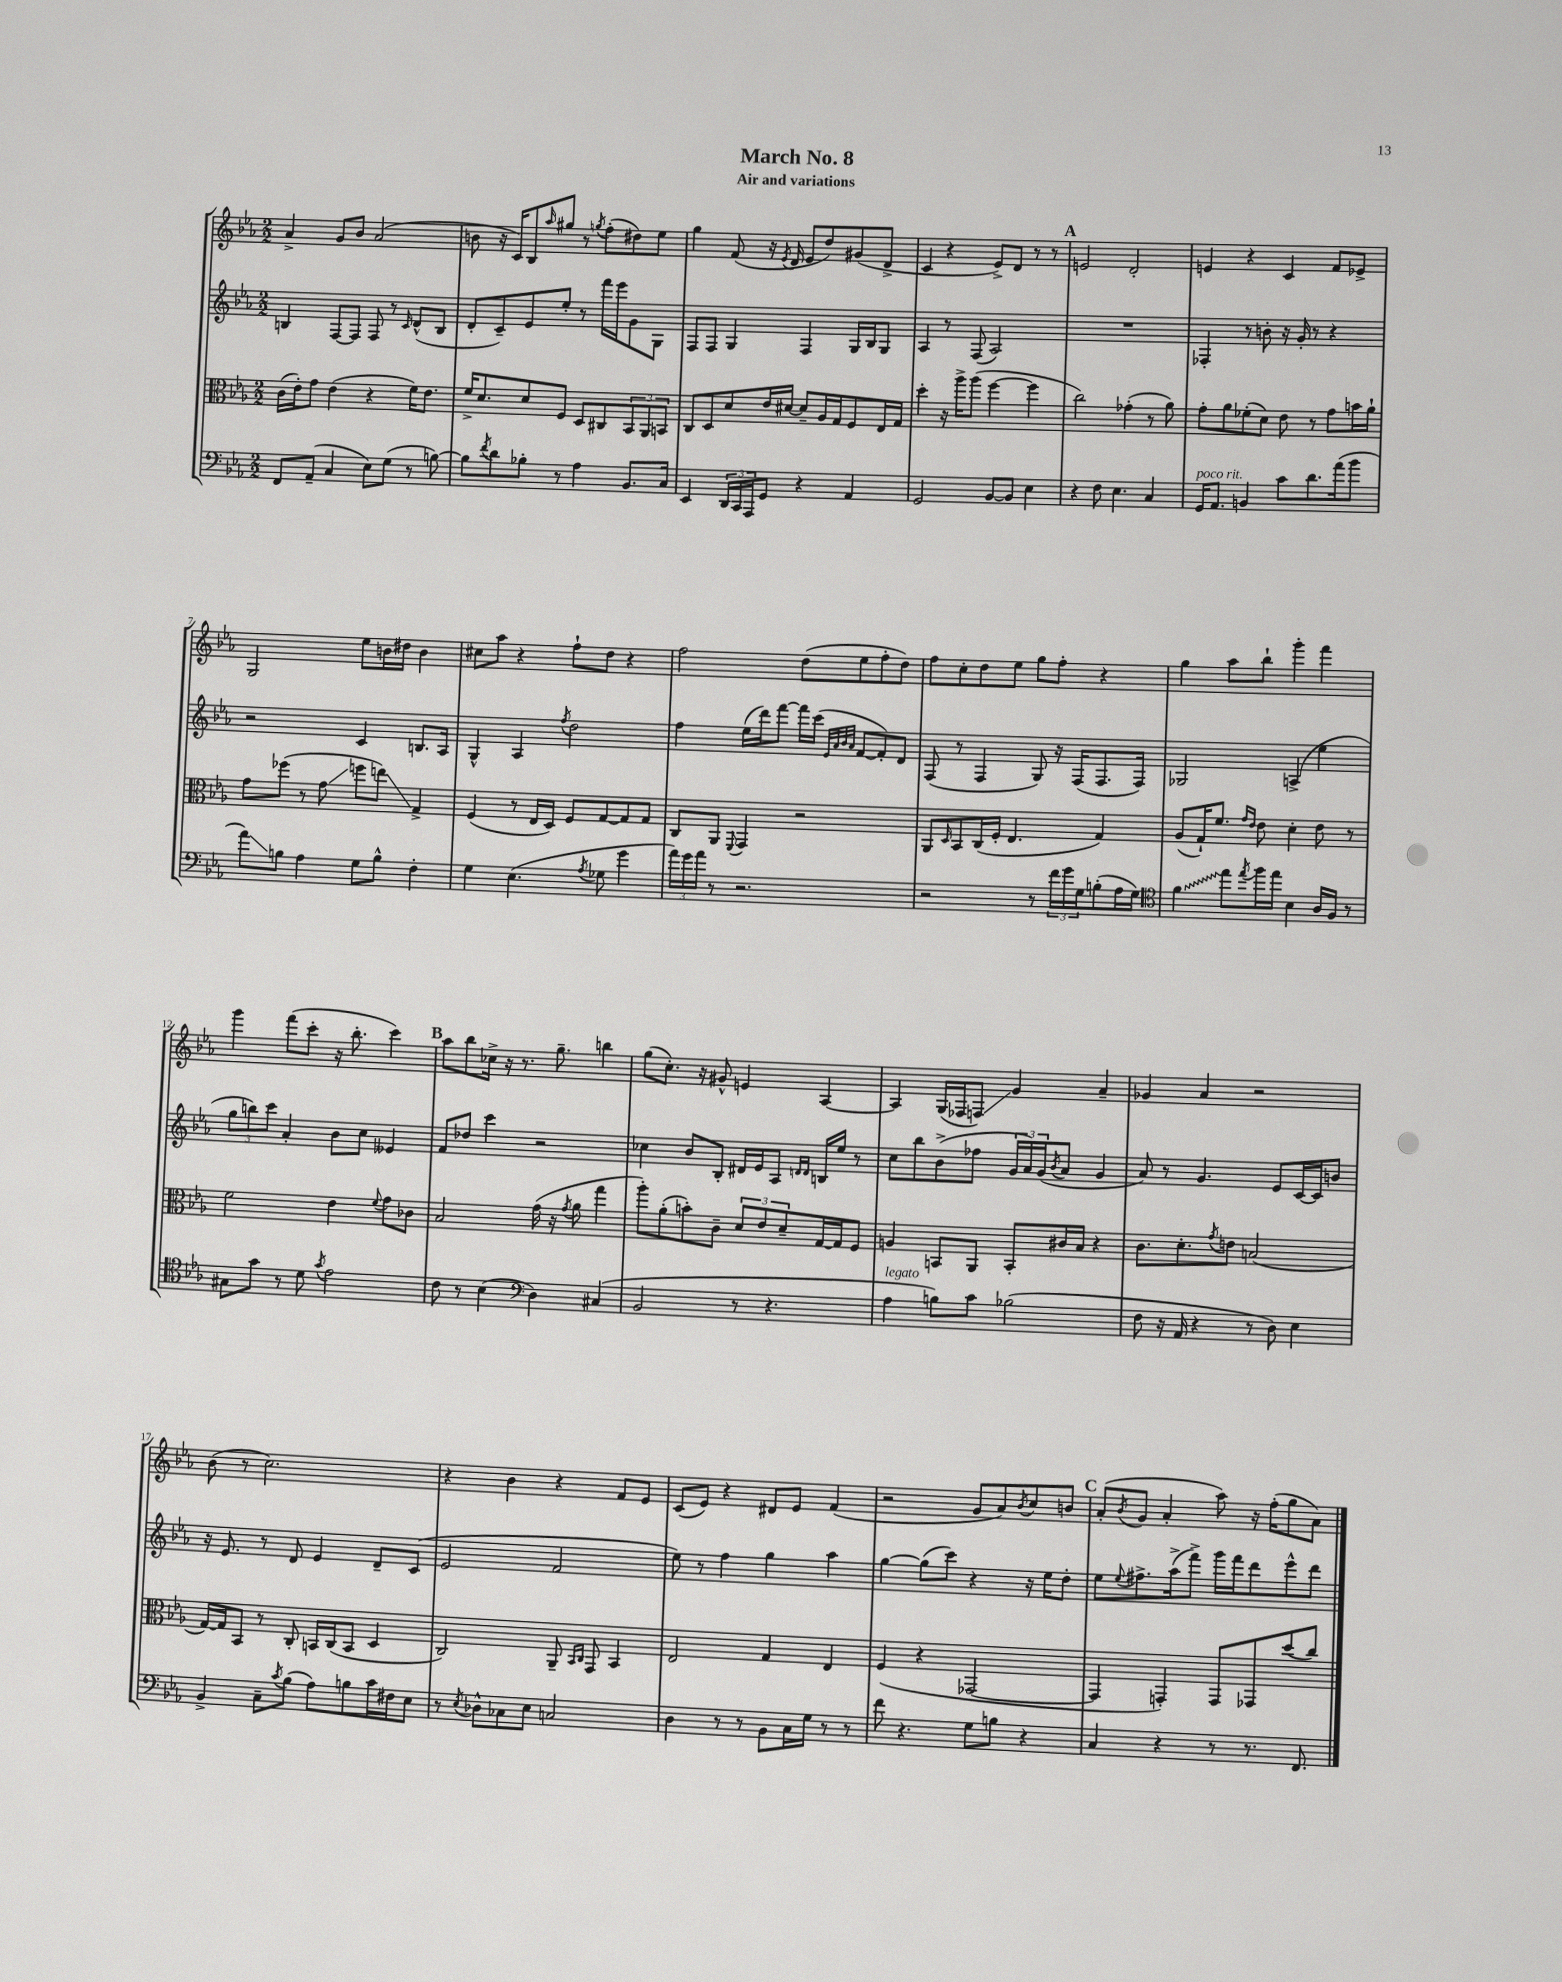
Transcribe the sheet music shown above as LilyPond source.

\header { title = "March No. 8" subtitle = "Air and variations" }
<<
\new StaffGroup <<
\new Staff = "s0" {
    \clef treble \key ees \major \numericTimeSignature \time 2/2
    aes'4-> g'8 bes'8 aes'2( |
    b'8 r16 c'16) bes8 \grace { aes''16 } gis''8 r8 \acciaccatura { g''8 } f''8-.( dis''8) ees''8 |
    g''4 f'8( r16 \acciaccatura { ees'8 } d'16 ees'8 d''8) gis'8( d'8-> |
    c'4 r4 ees'8->) d'8 r8 r8 |
    \mark \markup { \bold "A" } e'2 d'2-. |
    e'4 r4 c'4 f'8 ees'8-> |
    g2 ees''8 b'16 dis''16 b'4 |
    cis''8 aes''8 r4 f''8-! d''8 r4 |
    f''2 d''8( ees''8 f''8-. d''8) |
    f''8 c''8-. d''8 ees''8 g''8 f''8-. r4 |
    g''4 aes''8 bes''8-! g'''4-. f'''4 |
    g'''4 f'''8( c'''8-. r16 bes''8.-. c'''4) |
    \mark \markup { \bold "B" } aes''8 bes''8 ces''16-> r16 r8. g''8.-- b''4 |
    g''8( c''8.-.) r16 gis'8-^ e'4 aes4~ |
    aes4 g16( fes16 f8\glissando) g'4 aes'4-- |
    ges'4 aes'4 r2 |
    bes'8( r8 c''2.) |
    r4 bes'4 r4 f'8 ees'8 |
    c'8( ees'8) r4 dis'8 ees'8 f'4( |
    r2 g'8 aes'8) \acciaccatura { bes'8 } c''8 b'8 |
    \mark \markup { \bold "C" } aes'8-.( \acciaccatura { bes'8 } g'8 aes'4-. aes''8) r16 f''16-.( g''8 aes'8) \bar "|." |
}
\new Staff = "s1" {
    \clef treble \key ees \major \numericTimeSignature \time 2/2
    b4 f8~ f8 f8 r8 \grace { c'16 } d'8-^( b8 |
    d'8-. c'8--) ees'8 ees''8-. r8 f'''16 ees'''16 g'8 g8 |
    f8 f8 g4 f4 g16 bes16 g8 |
    aes4 r8 f8( aes2) |
    \mark \markup { \bold "A" } R1 |
    fes4-. r8 b'8-. r16 g'16-. r8 r4 |
    r2 c'4 b8. aes16 |
    g4-^ aes4 \acciaccatura { f''8 } d''2 |
    f''4 ees''16( d'''16) f'''8~ f'''16 c'''16( \grace { ees'32 aes'32 bes'32 aes'32 } f'8~ f'8-.) d'8 |
    f8( r8 f4 g8) r16 f16( f8. f16) |
    ges2 a4->( ees''4 |
    \tuplet 3/2 { g''8 b''8) c'''8 } aes'4-. bes'8 c''8 eeses'4 |
    \mark \markup { \bold "B" } f'8 des''8 c'''4 r2 |
    ces''4 bes'8 bes8-. dis'16 ees'16 aes8 \grace { d'16 d'16 } b16 ees''16 r8 |
    c''8 bes''8 bes'8->( fes''8 \tuplet 3/2 { g'16 aes'16) g'16( } \acciaccatura { bes'8 } aes'8 g'4 |
    aes'8) r8 g'4. ees'8 c'16~ c'16 b'8 |
    r16 ees'8. r8 d'8 ees'4 d'8-- c'8( |
    ees'2 f'2 |
    ees''8) r8 f''4 g''4 aes''4 |
    g''4~ g''8( c'''8) r4 r16 ees''16 d''8-. |
    \mark \markup { \bold "C" } ees''8 \appoggiatura { ees''8 } fis''8.-> aes''16->( f'''8->) g'''16 f'''16 d'''8 ees'''8-^ d'''8 \bar "|." |
}
\new Staff = "s2" {
    \clef alto \key ees \major \numericTimeSignature \time 2/2
    c'16( ees'16-.) g'8 ees'4( r4 f'16) ees'8. |
    f'16-> d'8. d'8 f8 d8 cis8 \tuplet 3/2 { bes,8 aes,8 b,8 } |
    c8 d8 d'8 ees'16 dis'16~ dis'8-- aes16 g16 f8 ees16 g16 |
    d''4-. r16 aes''16-> aes''8( f''4~ f''4 |
    \mark \markup { \bold "A" } c''2) ges'4-.( r8 aes'8) |
    g'8-. aes'8 fes'8-.( d'8) ees'8 r8 g'8 b'16 aes'16-! |
    g'8 fes''8( r8 g'8\glissando f''8 e''8\glissando) g4-> |
    f4( r8 ees16 d16) f8 g8~ g8 g8 |
    c8 aes,8 \appoggiatura { f,8 } g,4 r2 |
    aes,8 \grace { d16 } bes,8 c16( f16-. ees4. g4) |
    aes8( g16-!) f'8. \grace { g'16 ees'16 } ees'8 d'4-. ees'8 r8 |
    f'2 ees'4 \appoggiatura { f'8 } g'8 ces'8 |
    \mark \markup { \bold "B" } bes2 g'16( r16 \acciaccatura { g'8 } aes'8 g''4 |
    aes''8-.) aes'8-.( b'8-.) c'8-- \tuplet 3/2 { d'8 ees'8 d'8-- } g16~ g16 f8 |
    a4 b,8 aes,8 b,8-. cis'16 bes16 r4 |
    c'8. d'8.-. \acciaccatura { g'8 } e'8 b2( |
    g16~) g16 bes,8 r8 c8-. b,16 c16( b,8 d4 |
    c2) aes,8-- \grace { bes,16 c16 } g,8 bes,4 |
    ees2 g4 ees4 |
    f4( r4 ges,2~ |
    \mark \markup { \bold "C" } ges,4 g,4-.) g,8 ges,8 d''8( c''8) \bar "|." |
}
\new Staff = "s3" {
    \clef bass \key ees \major \numericTimeSignature \time 2/2
    f,8 aes,8--( c4 ees8) g8( r8 b8~) |
    b8 \acciaccatura { f'8 } d'8 bes8-. r8 aes4 bes,8. c16 |
    ees,4 \tuplet 3/2 { d,16 c,16 aes,,16 } g,8 r4 aes,4 |
    g,2 bes,8~ bes,8 ees4 |
    \mark \markup { \bold "A" } r4 f8 ees4. c4 |
    g,16^\markup { \italic "poco rit." } aes,8. b,4 c'8 d'8. aes'16( bes'8 |
    aes'8\glissando) b8 aes4 g8 b8-^ f4-. |
    g4 ees4.( \acciaccatura { aes8 } ges8 g'4 |
    \tuplet 3/2 { aes'16) g'16 aes'16 } r8 r2. |
    r2 r8 \tuplet 3/2 { f'16 g'16 g16 } b8-.( aes16 g16) |
    \clef tenor \once \override Glissando.style = #'zigzag f'4\glissando ees''8 \acciaccatura { ees''8 } f''16 ees''16 bes4 aes16 f16 r8 |
    gis8 g'8 r8 d'8 \acciaccatura { g'8 } ees'2 |
    \mark \markup { \bold "B" } c'8 r8 bes4( \clef bass d4) cis4( |
    bes,2 r8 r4. |
    aes4^\markup { \italic "legato" } b8) c'8 bes2( |
    f8 r16 aes,16 r4 r8 d8) ees4 |
    bes,4-> c8-- \acciaccatura { c'8 } bes8( aes8) b8 c'16 fis16 ees8 |
    r8 \acciaccatura { ees8 } des8-^ ces8 ees8 c2 |
    d4 r8 r8 bes,8 c16 g16 r8 r8 |
    f'8 r4. g8 b8 r4 |
    \mark \markup { \bold "C" } c4 r4 r8 r8. f,8. \bar "|." |
}
>>
>>
